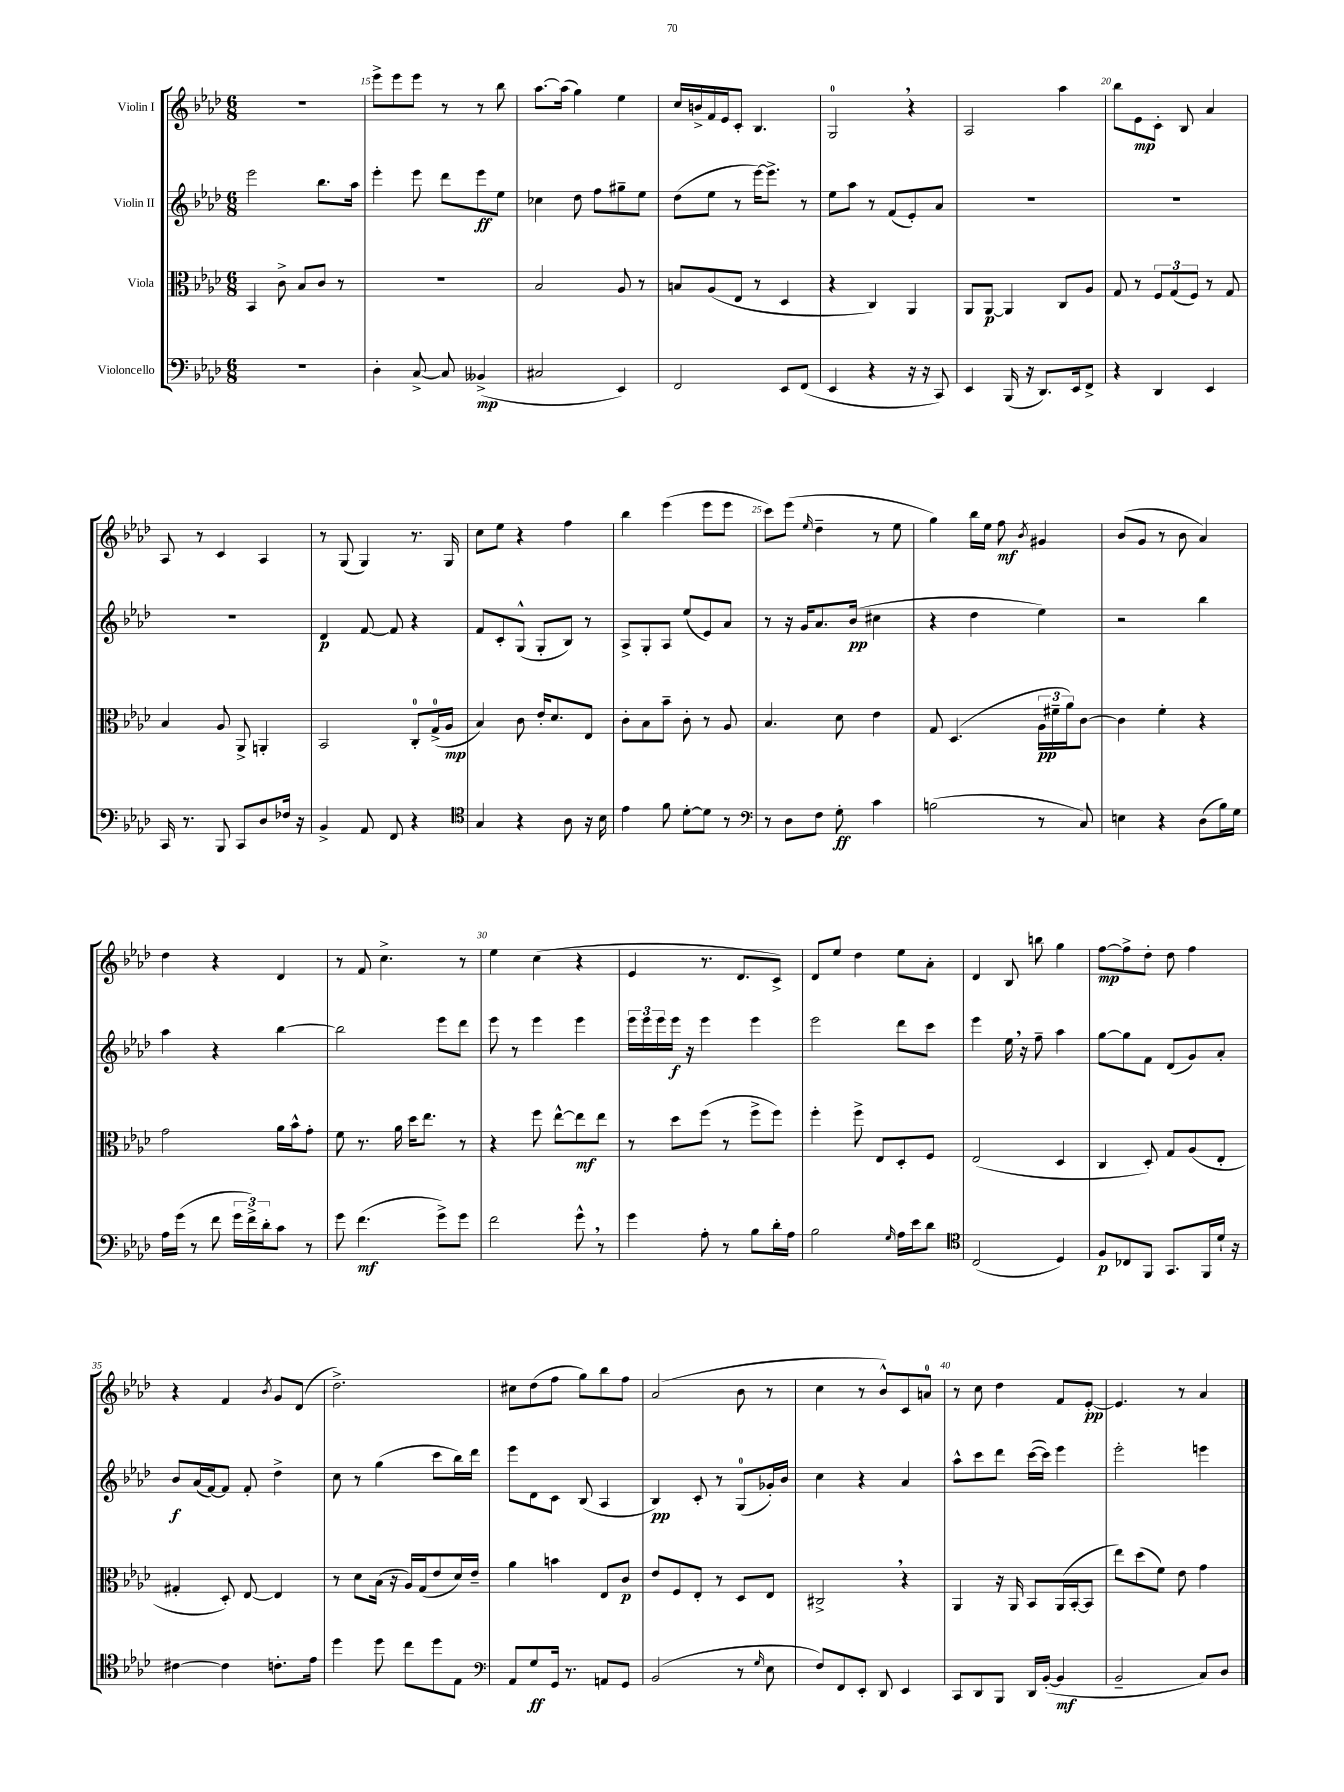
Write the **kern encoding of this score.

**kern	**dynam	**kern	**dynam	**kern	**dynam	**kern	**dynam
*part4	*part4	*part3	*part3	*part2	*part2	*part1	*part1
*staff4	*staff4	*staff3	*staff3	*staff2	*staff2	*staff1	*staff1
*I"Violoncello	*	*I"Viola	*	*I"Violin II	*	*I"Violin I	*
*clefF4	*	*clefC3	*	*clefG2	*	*clefG2	*
*k[b-e-a-d-]	*	*k[b-e-a-d-]	*	*k[b-e-a-d-]	*	*k[b-e-a-d-]	*
*M6/8	*	*M6/8	*	*M6/8	*	*M6/8	*
=14	=14	=14	=14	=14	=14	=14	=14
2.r	.	4BB-/	.	2eee-\	.	2.r	.
.	.	8c^\	.	.	.	.	.
.	.	8B-/L	.	.	.	.	.
.	.	8c/J	.	8.bb-\L	.	.	.
.	.	8r	.	.	.	.	.
.	.	.	.	16aa-\Jk	.	.	.
=15	=15	=15	=15	=15	=15	=15	=15
4D-'\	.	2.r	.	4eee-'\	.	8eee-^\L	.
.	.	.	.	.	.	8eee-\	.
[8C^/	.	.	.	8eee-\	.	8eee-\J	.
8C/]	.	.	.	8ddd-\L	.	8r	.
(4BB--X^/	mp	.	.	8eee-\	ff	8r	.
.	.	.	.	8ee-\J	.	8bb-\	.
=16	=16	=16	=16	=16	=16	=16	=16
2C#X/	.	2B-/	.	4cc-X\	.	[8.aa-\L	.
.	.	.	.	.	.	(16aa-\Jk]	.
.	.	.	.	8dd-\	.	4gg\)	.
.	.	.	.	8ff\L	.	.	.
4EE-/)	.	8A-/	.	8gg#X~\	.	4ee-\	.
.	.	8r	.	8ee-\J	.	.	.
=17	=17	=17	=17	=17	=17	=17	=17
2FF/	.	8Bn/L	.	(8dd-\L	.	16cc/LL	.
.	.	.	.	.	.	16bn^/	.
.	.	(8A-/	.	8ee-\J	.	16f/	.
.	.	.	.	.	.	16e-/J	.
.	.	8E-/J	.	8r	.	8c'/J	.
.	.	8r	.	[16eee-\KL)	.	4.B-/	.
.	.	.	.	8.eee-^\J]	.	.	.
8EE-/L	.	4D-/	.	.	.	.	.
(8FF/J	.	.	.	8r	.	.	.
=18	=18	=18	=18	=18	=18	=18	=18
4EE-/	.	4r	.	8ee-\L	.	2G,/	.
.	.	.	.	8aa-\J	.	.	.
4r	.	4C/)	.	8r	.	.	.
.	.	.	.	(8f/L	.	.	.
16r	.	4AA-/	.	8e-'/)	.	4r	.
16r	.	.	.	.	.	.	.
8CC/)	.	.	.	8a-/J	.	.	.
=19	=19	=19	=19	=19	=19	=19	=19
4EE-/	.	8AA-/L	.	2.r	.	2A-/	.
.	.	[8AA-/J	p	.	.	.	.
(16BBB-/	.	4AA-/]	.	.	.	.	.
16r	.	.	.	.	.	.	.
8.DD-/L)	.	.	.	.	.	.	.
.	.	8C/L	.	.	.	4aa-\	.
16EE-/k	.	.	.	.	.	.	.
8FF^/J	.	8A-/J	.	.	.	.	.
=20	=20	=20	=20	=20	=20	=20	=20
4r	.	8G/	.	2.r	.	8bb-\L	.
.	.	8r	.	.	.	8e-\	mp
4DD-/	.	12F/L	.	.	.	8c'\J	.
.	.	(12G/	.	.	.	.	.
.	.	.	.	.	.	8B-/	.
.	.	12F/J)	.	.	.	.	.
4EE-/	.	8r	.	.	.	4a-/	.
.	.	8G/	.	.	.	.	.
!!LO:LB:g=z
=21	=21	=21	=21	=21	=21	=21	=21
16CC/	.	4B-/	.	2.r	.	8A-/	.
8.r	.	.	.	.	.	.	.
.	.	.	.	.	.	8r	.
8BBB-/	.	8A-/	.	.	.	4c/	.
8CC/L	.	8AA-^/	.	.	.	.	.
8D-/	.	4AAn'/	.	.	.	4A-/	.
16F-X/Jk	.	.	.	.	.	.	.
16r	.	.	.	.	.	.	.
=22	=22	=22	=22	=22	=22	=22	=22
4BB-^/	.	2BB-/	.	4d-/	p	8r	.
.	.	.	.	.	.	(8G/	.
8AA-/	.	.	.	[8f/	.	4G/)	.
8FF/	.	.	.	8f/]	.	.	.
4r	.	8C'/L	.	4r	.	8.r	.
.	.	(16G^/L	.	.	.	.	.
.	.	16A-/JJ	mp	.	.	16G/	.
=23	=23	=23	=23	=23	=23	=23	=23
*clefC4	*	*	*	*	*	*	*
4G/	.	4B-/)	.	8f/L	.	8cc\L	.
.	.	.	.	8c'/	.	8ee-\J	.
4r	.	8c\	.	(8G^^/J	.	4r	.
.	.	16e-'/KL	.	8G'/L	.	.	.
.	.	8.d-/	.	.	.	.	.
8A-\	.	.	.	8B-/J)	.	4ff\	.
16r	.	8E-/J	.	8r	.	.	.
16B-\	.	.	.	.	.	.	.
=24	=24	=24	=24	=24	=24	=24	=24
4e-\	.	8c'\L	.	8A-^/L	.	4bb-\	.
.	.	8B-\	.	8G'/	.	.	.
8f\	.	8b-~\J	.	8A-/J	.	(4eee-\	.
[8d-'\L	.	8c'\	.	(8ee-/L	.	.	.
8d-\J]	.	8r	.	8e-/)	.	8eee-\L	.
8r	.	8A-/	.	8a-/J	.	8eee-\J	.
=25	=25	=25	=25	=25	=25	=25	=25
*clefF4	*	*	*	*	*	*	*
8r	.	4.B-/	.	8r	.	8ccc\L)	.
8D-\L	.	.	.	16r	.	(8eee-\J	.
.	.	.	.	16g/KL	.	.	.
.	.	.	.	.	.	16qqee-/	.
8F\J	.	.	.	8.a-/	.	4dd-~\	.
8G'\	ff	8d-\	.	.	.	.	.
.	.	.	.	(16b-/Jk	pp	.	.
4c\	.	4e-\	.	4cc#X\	.	8r	.
.	.	.	.	.	.	8ee-\	.
=26	=26	=26	=26	=26	=26	=26	=26
(2Bn\	.	8G/	.	4r	.	4gg\)	.
.	.	(4.D-/	.	.	.	.	.
.	.	.	.	4dd-\	.	16bb-\LL	.
.	.	.	.	.	.	16ee-\JJ	.
.	.	.	.	.	.	8ff\	mf
.	.	.	.	.	.	8qb-/	.
8r	.	24A-\LL	pp	4ee-\)	.	4g#X/	.
.	.	24f#X~\	.	.	.	.	.
.	.	24a-\J)	.	.	.	.	.
8C/)	.	[8c\J	.	.	.	.	.
=27	=27	=27	=27	=27	=27	=27	=27
4En\	.	4c\]	.	2r	.	(8b-/L	.
.	.	.	.	.	.	8g/J	.
4r	.	4f'\	.	.	.	8r	.
.	.	.	.	.	.	8b-\	.
(8D-\L	.	4r	.	4bb-\	.	4a-/)	.
16B-\L)	.	.	.	.	.	.	.
16G\JJ	.	.	.	.	.	.	.
!!LO:LB:g=z
=28	=28	=28	=28	=28	=28	=28	=28
16A-\LL	.	2g\	.	4aa-\	.	4dd-\	.
(16g\JJ	.	.	.	.	.	.	.
8r	.	.	.	.	.	.	.
8f\	.	.	.	4r	.	4r	.
24g\LL	.	.	.	.	.	.	.
24f^\)	.	.	.	.	.	.	.
24d-'\J	.	.	.	.	.	.	.
8c\J	.	16a-\LL	.	[4bb-\	.	4d-/	.
.	.	16b-^^\J	.	.	.	.	.
8r	.	8g'\J	.	.	.	.	.
=29	=29	=29	=29	=29	=29	=29	=29
8g\	.	8f\	.	2bb-\]	.	8r	.
(4.f\	mf	8.r	.	.	.	8f/	.
.	.	.	.	.	.	4.cc^\	.
.	.	16a-\	.	.	.	.	.
.	.	16dd-\KL	.	.	.	.	.
.	.	8.ee-\J	.	.	.	.	.
8g^\L)	.	.	.	8eee-\L	.	.	.
8g\J	.	8r	.	8ddd-\J	.	8r	.
=30	=30	=30	=30	=30	=30	=30	=30
2f\	.	4r	.	8eee-\	.	4ee-\	.
.	.	.	.	8r	.	.	.
.	.	8ff\	.	4eee-\	.	(4cc\	.
.	.	[8ee-^^\L	.	.	.	.	.
8g^^,\	.	8ee-\]	mf	4eee-\	.	4r	.
8r	.	8ee-\J	.	.	.	.	.
=31	=31	=31	=31	=31	=31	=31	=31
4g\	.	8r	.	24eee-\LL	.	4e-/	.
.	.	.	.	24eee-\	.	.	.
.	.	.	.	24eee-\	.	.	.
.	.	8dd-\L	.	16eee-\JJ	f	.	.
.	.	.	.	16r	.	.	.
8A-'\	.	(8ff\J	.	4eee-\	.	8.r	.
8r	.	8r	.	.	.	.	.
.	.	.	.	.	.	8.d-/L	.
8B-\L	.	8ff^\L	.	4eee-\	.	.	.
16d-'\L	.	8ff\J)	.	.	.	8c^/J)	.
16A-\JJ	.	.	.	.	.	.	.
=32	=32	=32	=32	=32	=32	=32	=32
2B-\	.	4ff'\	.	2eee-\	.	8d-/L	.
.	.	.	.	.	.	8ee-/J	.
.	.	8ff^\	.	.	.	4dd-\	.
.	.	8E-/L	.	.	.	.	.
16qqG/	.	.	.	.	.	.	.
16A-\LL	.	8D-'/	.	8ddd-\L	.	8ee-\L	.
16e-\J	.	.	.	.	.	.	.
8d-\J	.	8F/J	.	8ccc\J	.	8a-'\J	.
=33	=33	=33	=33	=33	=33	=33	=33
*clefC4	*	*	*	*	*	*	*
(2C/	.	(2E-/	.	4eee-\	.	4d-/	.
.	.	.	.	16ee-,\	.	8B-/	.
.	.	.	.	16r	.	.	.
.	.	.	.	8ff~\	.	8bbn\	.
4D-/)	.	4D-/	.	4aa-\	.	4gg\	.
=34	=34	=34	=34	=34	=34	=34	=34
8F/L	p	4C/	.	[8gg\L	.	[8ff\L	mp
8C-X/	.	.	.	8gg\]	.	8ff^\]	.
8FF/J	.	8D-'/)	.	8f\J	.	8dd-'\J	.
8.GG/L	.	8G/L	.	(8d-/L	.	8dd-\	.
.	.	(8A-/	.	8g/)	.	4ff\	.
16FF/L	.	.	.	.	.	.	.
16d-`/JJ	.	8E-'/J	.	8a-'/J	.	.	.
16r	.	.	.	.	.	.	.
!!LO:LB:g=z
=35	=35	=35	=35	=35	=35	=35	=35
[4c#X\	.	4G#X'/	.	8b-/L	f	4r	.
.	.	.	.	(16a-/L	.	.	.
.	.	.	.	[16f/J)	.	.	.
4c#\]	.	8D-'/)	.	8f/J]	.	4f/	.
.	.	[8E-/	.	8f'/	.	.	.
.	.	.	.	.	.	8qb-/	.
8.cn'\L	.	4E-/]	.	4dd-^\	.	8g/L	.
.	.	.	.	.	.	(8d-/J	.
16e-\Jk	.	.	.	.	.	.	.
=36	=36	=36	=36	=36	=36	=36	=36
4dd-\	.	8r	.	8cc\	.	2.dd-^\)	.
.	.	8d-\L	.	8r	.	.	.
8dd-\	.	(16B-\Jk	.	(4gg\	.	.	.
.	.	16r	.	.	.	.	.
8cc\L	.	16A-/LL)	.	.	.	.	.
.	.	(16G/J	.	.	.	.	.
8dd-\	.	8e-/	.	8ccc\L	.	.	.
8E-\J	.	16d-/L)	.	16bb-\L)	.	.	.
.	.	16e-~/JJ	.	16ddd-\JJ	.	.	.
=37	=37	=37	=37	=37	=37	=37	=37
*clefF4	*	*	*	*	*	*	*
8AA-/L	.	4a-\	.	8eee-\L	.	8cc#X\L	.
8G/	ff	.	.	8d-\	.	(8dd-\	.
16GG/Jk	.	4bn\	.	8c\J	.	8ff\J	.
8.r	.	.	.	.	.	.	.
.	.	.	.	(8B-/	.	8gg\L)	.
8AAn/L	.	8E-/L	.	4A-/	.	8bb-\	.
8GG/J	.	8c/J	p	.	.	8ff\J	.
=38	=38	=38	=38	=38	=38	=38	=38
(2BB-/	.	8e-/L	.	4B-/)	pp	(2a-/	.
.	.	8F/	.	.	.	.	.
.	.	8E-'/J	.	8c'/	.	.	.
.	.	8r	.	8r	.	.	.
8r	.	8D-/L	.	(8G/L	.	8b-\	.
16qqG/	.	.	.	.	.	.	.
8E-\	.	8E-/J	.	16g-X'/L)	.	8r	.
.	.	.	.	16b-/JJ	.	.	.
=39	=39	=39	=39	=39	=39	=39	=39
8F/L)	.	2C#X^,/	.	4cc\	.	4cc\	.
8FF/	.	.	.	.	.	.	.
8EE-'/J	.	.	.	4r	.	8r	.
8DD-/	.	.	.	.	.	8b-^^/L)	.
4EE-/	.	4r	.	4a-/	.	8c/	.
.	.	.	.	.	.	8an/J	.
=40	=40	=40	=40	=40	=40	=40	=40
8CC/L	.	4AA-/	.	8aa-^^\L	.	8r	.
8DD-/	.	.	.	8ccc\	.	8cc\	.
8BBB-/J	.	16r	.	8ddd-\J	.	4dd-\	.
.	.	16AA-/	.	.	.	.	.
16DD-/LL	.	8BB-/L	.	([16ccc\LL	.	.	.
([16BB-'/JJ	.	.	.	16ccc\JJ])	.	.	.
4BB-/]	mf	(16AA-/L	.	4eee-\	.	8f/L	.
.	.	[16BB-'/J	.	.	.	.	.
.	.	8BB-/J]	.	.	.	[8e-'/J	pp
=41	=41	=41	=41	=41	=41	=41	=41
2BB-~/	.	8ee-\L)	.	2eee-'\	.	4.e-/]	.
.	.	(8dd-\	.	.	.	.	.
.	.	8f\J)	.	.	.	.	.
.	.	8e-\	.	.	.	8r	.
8C/L)	.	4g\	.	4eeen\	.	4a-/	.
8D-/J	.	.	.	.	.	.	.
==	==	==	==	==	==	==	==
*-	*-	*-	*-	*-	*-	*-	*-
